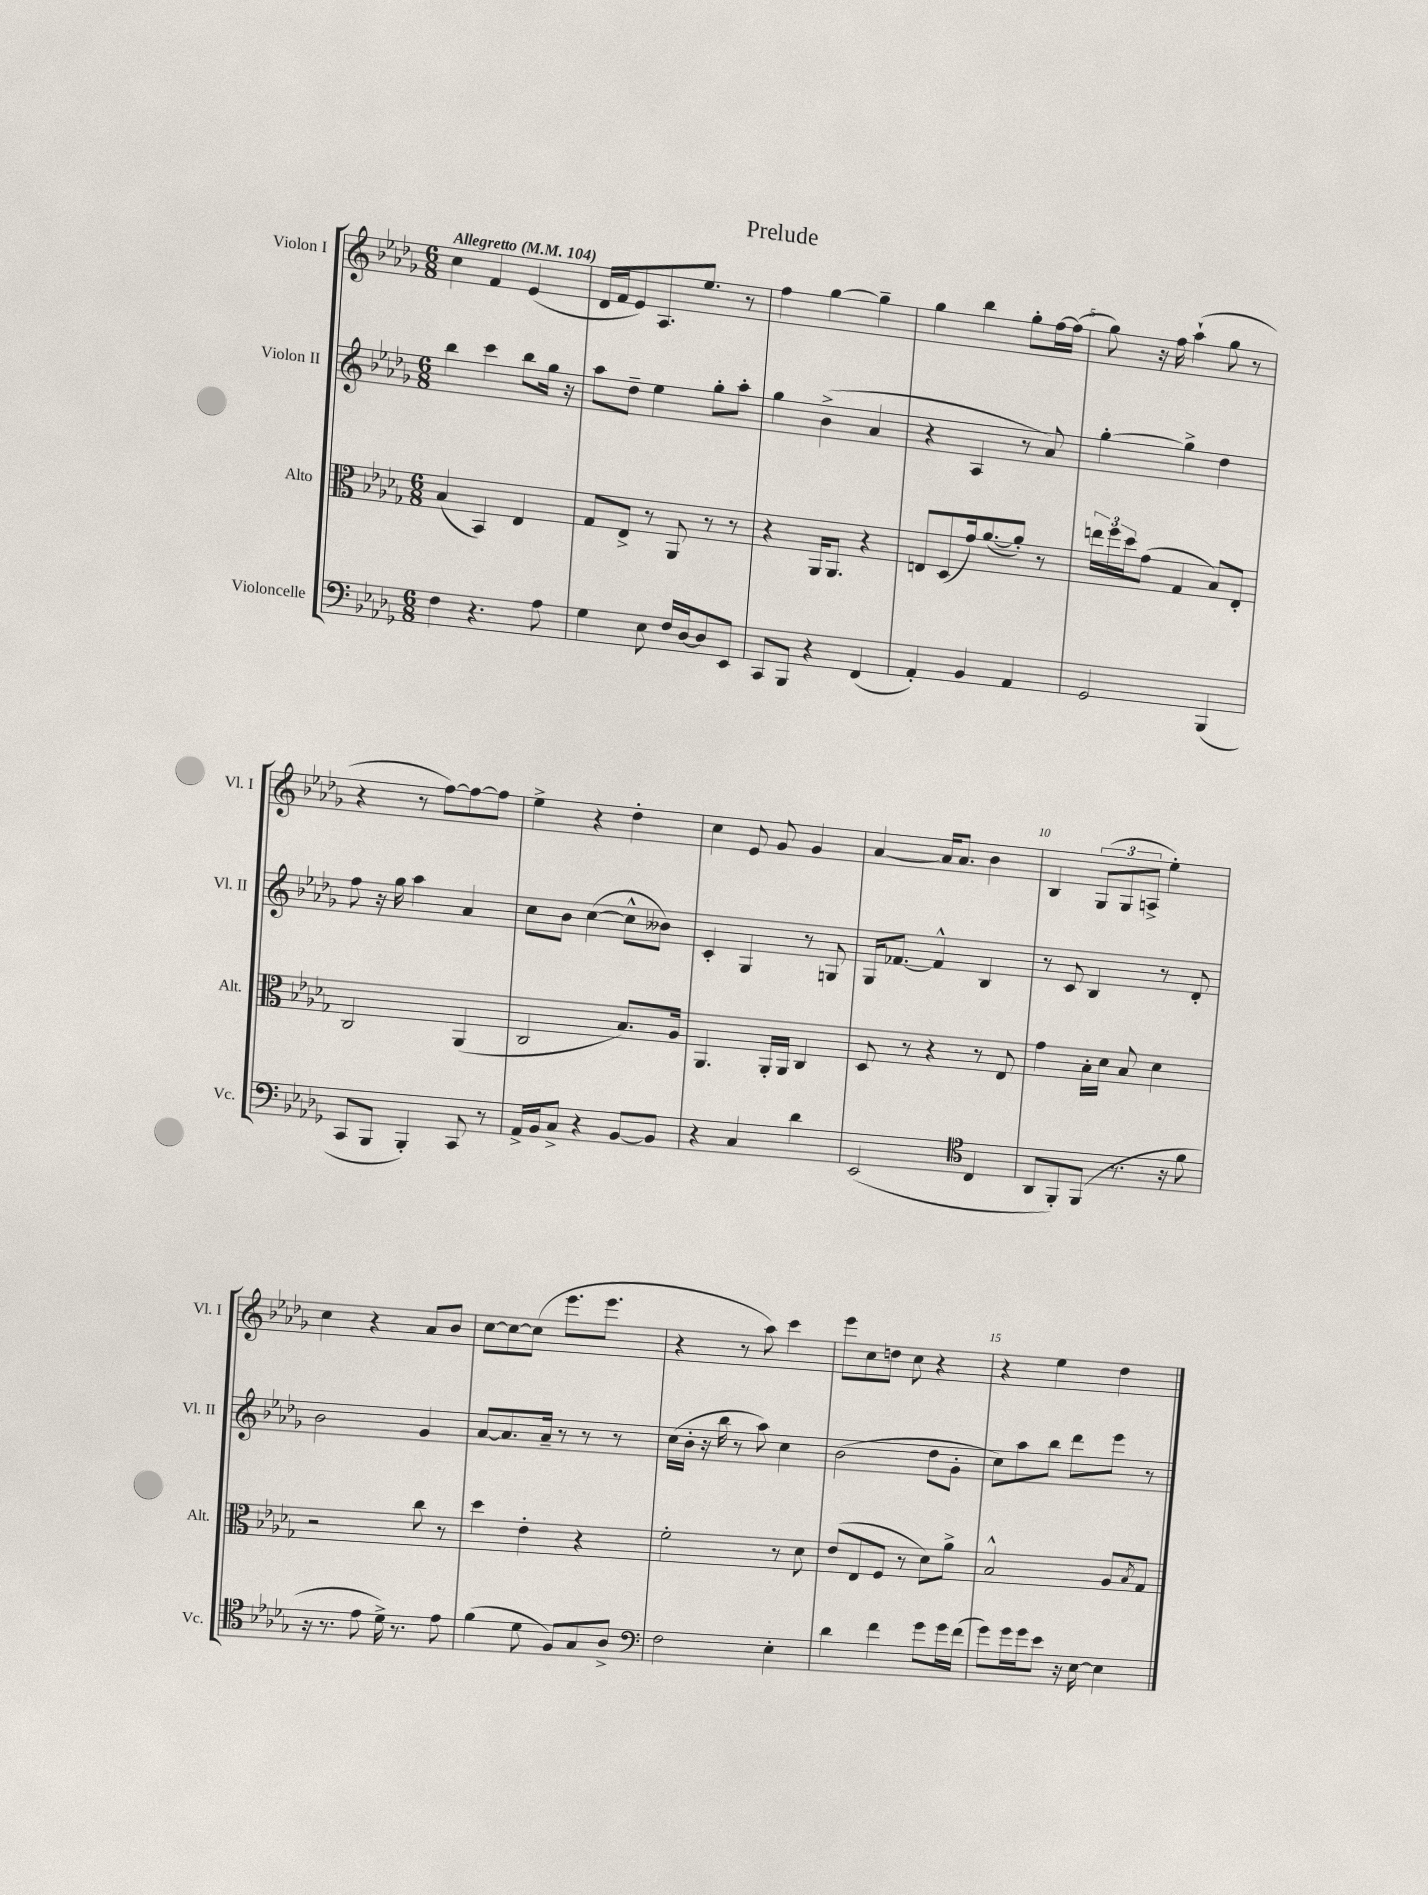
\header { title = "Prelude" }
<<
\new StaffGroup <<
\new Staff = "s0" \with { instrumentName = "Violon I" shortInstrumentName = "Vl. I" } {
    \clef treble \key des \major \numericTimeSignature \time 6/8 \tempo "Allegretto" 4 = 104
    c''4 f'4 ees'4( |
    des'16 f'16 ees'8) aes8. ees''8. r8 |
    f''4 ges''4~ ges''4-- |
    ges''4 bes''4 ges''8-. f''16~ f''16( |
    ges''8) r16 f''16 aes''4-!( ges''8 r8 |
    r4 r8 f''8~) f''8~ f''8 |
    ees''4-> r4 des''4-. |
    c''4 ees'8 ges'8 ges'4 |
    aes'4~ aes'16 aes'8. bes'4 |
    bes4 \tuplet 3/2 { ges8( ges8 a8-> } ees''4-.) |
    c''4 r4 aes'8 bes'8 |
    c''8~ c''8~ c''8( ees'''8. ees'''8. |
    r4 r8 aes''8) c'''4 |
    ees'''8 c''8 d''8 c''8 r4 |
    r4 ees''4 des''4 \bar "|." |
}
\new Staff = "s1" \with { instrumentName = "Violon II" shortInstrumentName = "Vl. II" } {
    \clef treble \key des \major \numericTimeSignature \time 6/8
    bes''4 c'''4 bes''8 ges''16 r16 |
    aes''8 des''8-- ees''4 ges''8-. aes''8-. |
    ges''4 bes'4->( aes'4 |
    r4 aes4 r8 aes'8) |
    ges''4~-. ges''4-> des''4 |
    f''8 r16 ges''16 aes''4 aes'4 |
    c''8 bes'8 c''4~( c''8-^ beses'8) |
    c'4-. ges4 r8 g8 |
    ges16 fes'8.~ fes'4-^ bes4 |
    r8 c'8 bes4 r8 des'8-. |
    bes'2 ges'4 |
    aes'8~ aes'8. aes'16-- r8 r8 r8 |
    c''16( bes'16-. r16 bes''16 r8 aes''8) c''4 |
    bes'2( des''8 ges'8-. |
    c''8) aes''8 bes''8 des'''8 ees'''8 r8 \bar "|." |
}
\new Staff = "s2" \with { instrumentName = "Alto" shortInstrumentName = "Alt." } {
    \clef alto \key des \major \numericTimeSignature \time 6/8
    bes4( bes,4) ees4 |
    ges8 ees8-> r8 aes,8 r8 r8 |
    r4 aes,16 aes,8. r4 |
    e8 des8( ges'16) aes'8.~( aes'8-.) r8 |
    \tuplet 3/2 { e''16 f''16 des''16 } ges'8( ges4 bes8) ees8-. |
    c2 aes,4( |
    c2 bes8.) aes16 |
    aes,4. aes,16-. aes,16 c4 |
    des8 r8 r4 r8 ees8 |
    ges'4 bes16-. des'16 bes8 des'4 |
    r2 c''8 r8 |
    des''4 ees'4-. r4 |
    f'2-. r8 des'8 |
    ees'8( ees8 f8 r8 des'8) aes'8-> |
    bes2-^ aes8 \acciaccatura { bes8 } ges8 \bar "|." |
}
\new Staff = "s3" \with { instrumentName = "Violoncelle" shortInstrumentName = "Vc." } {
    \clef bass \key des \major \numericTimeSignature \time 6/8
    f4 r4. aes8 |
    ges4 ees8 f16 des16~ des8 ees,8 |
    c,8 bes,,8 r4 f,4( |
    aes,4-.) bes,4 aes,4 |
    ges,2 bes,,4( |
    c,8 bes,,8 bes,,4-.) c,8 r8 |
    aes,16-> bes,16 c8-> r4 bes,8~ bes,8 |
    r4 c4 des'4 |
    ees,2( \clef tenor c4 |
    aes,8 f,8-.) f,8( r8. r16 f'8 |
    r16 r8. ees'8 des'16->) r8. ees'8 |
    f'4( des'8 f8) ges8 aes8-> |
    \clef bass f2 ees4-. |
    des'4 f'4 ges'8 ges'16 f'16( |
    ges'8) ges'16 ges'16 ees'8 r16 ees16~ ees4 \bar "|." |
}
>>
>>
\layout { \context { \Score \override BarNumber.break-visibility = ##(#f #t #t) barNumberVisibility = #(every-nth-bar-number-visible 5) } }
